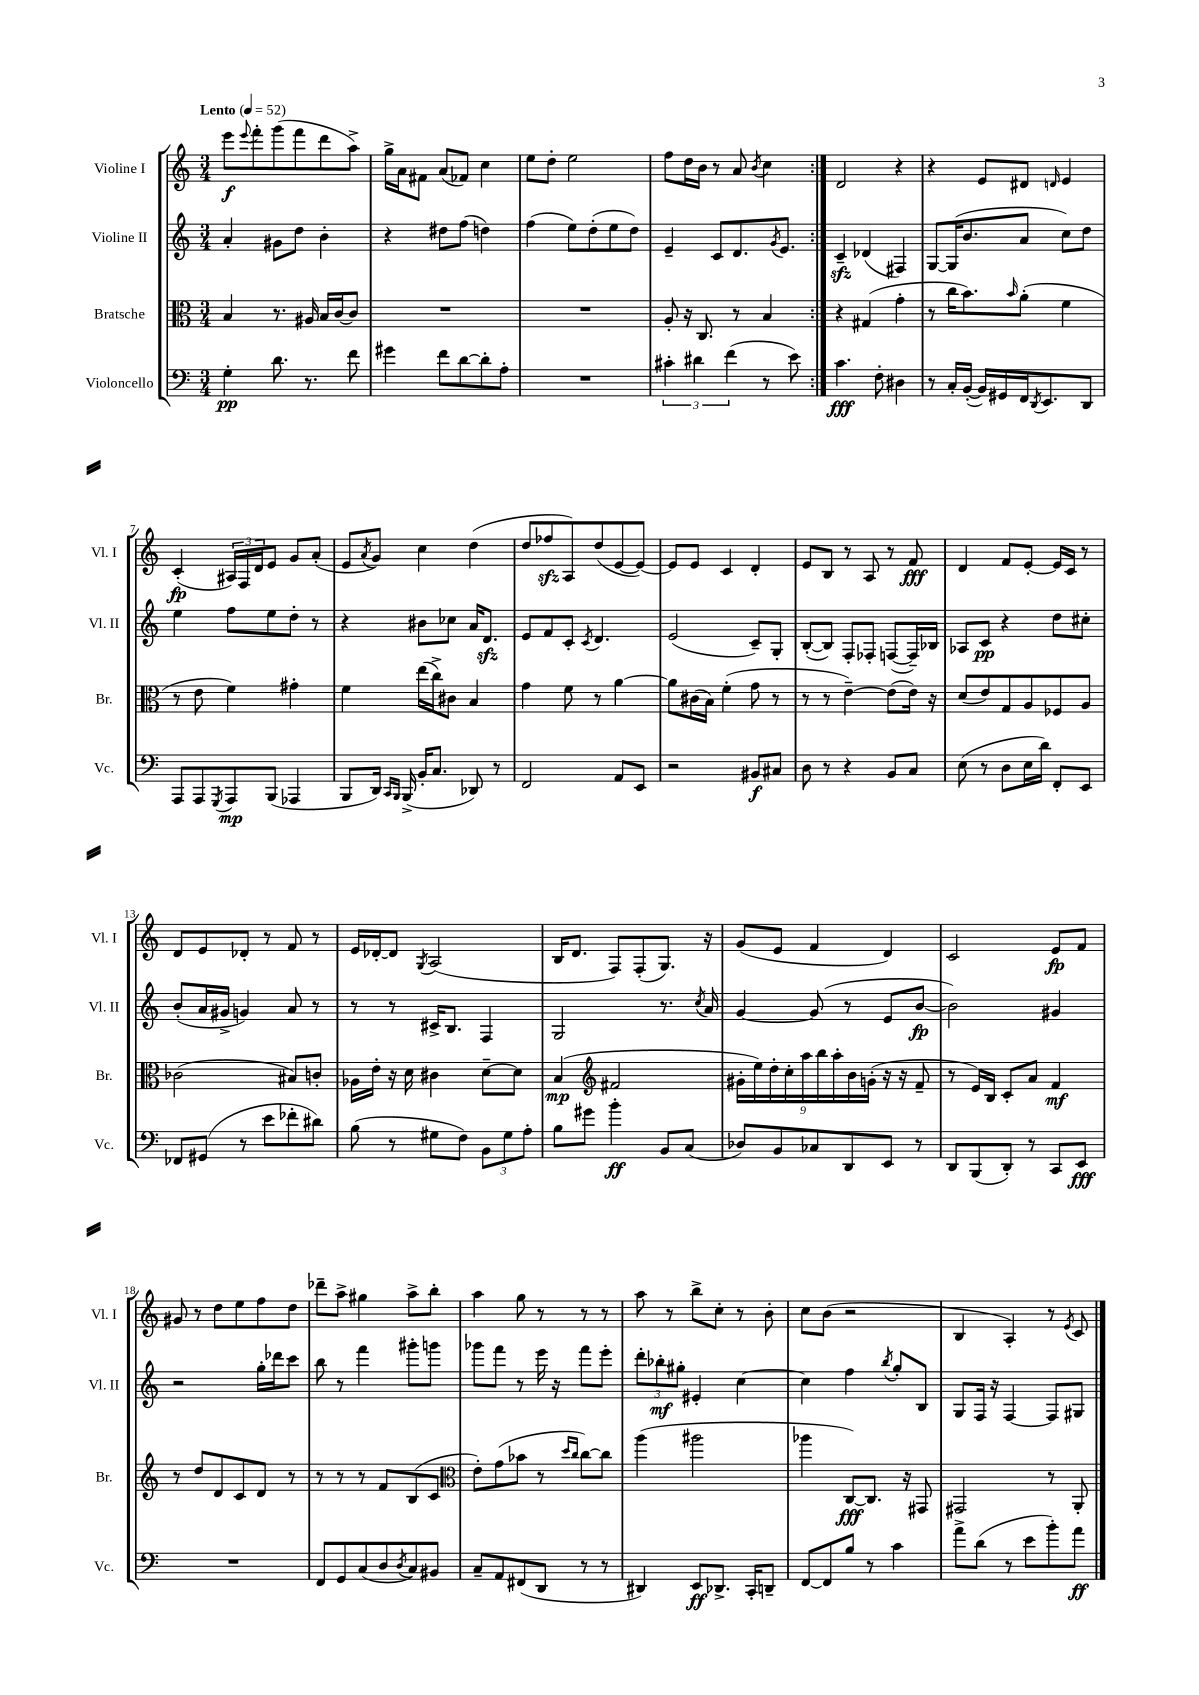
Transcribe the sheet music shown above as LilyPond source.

<<
\new StaffGroup <<
\new Staff = "s0" \with { instrumentName = "Violine I" shortInstrumentName = "Vl. I" } {
    \clef treble \key c \major \numericTimeSignature \time 3/4 \tempo "Lento" 4 = 52
    \repeat volta 2 { e'''8\f \appoggiatura { e'''8 } f'''8-. g'''8( f'''8 d'''8 a''8->) |
    g''16-> a'16 fis'8 a'8( fes'8) c''4 |
    e''8 d''8-. e''2 |
    f''8 d''16 b'16 r8 a'8 \acciaccatura { b'8 } c''4 | }
    d'2 r4 |
    r4 e'8 dis'8 \grace { d'16 } e'4 |
    c'4-.\fp( \tuplet 3/2 { ais16) f16 d'16 } e'8 g'8 a'8-.( |
    e'8 \acciaccatura { a'8 } g'8) c''4 d''4( |
    d''8 fes''8\sfz a8) d''8( e'8~ e'8~) |
    e'8 e'8 c'4 d'4-. |
    e'8 b8 r8 a8 r8 f'8\fff |
    d'4 f'8 e'8~-. e'16 c'16 r8 |
    d'8 e'8 des'8-. r8 f'8 r8 |
    e'16 des'16~-. des'8 \acciaccatura { g8 } a2( |
    b16 d'8. f8) f8-.( g8.) r16 |
    g'8( e'8 f'4 d'4) |
    c'2 e'8\fp f'8 |
    gis'8 r8 d''8 e''8 f''8 d''8 |
    des'''8-- a''8-> gis''4 a''8-> b''8-. |
    a''4 g''8 r8 r8 r8 |
    a''8 r8 b''8-> c''8-. r8 b'8-. |
    c''8 b'8( r2 |
    b4 a4-.) r8 \acciaccatura { e'8 } c'8 \bar "|." |
}
\new Staff = "s1" \with { instrumentName = "Violine II" shortInstrumentName = "Vl. II" } {
    \clef treble \key c \major \numericTimeSignature \time 3/4
    \repeat volta 2 { a'4-. gis'8 d''8 b'4-. |
    r4 dis''8 f''8( d''4) |
    f''4( e''8) d''8-.( e''8 d''8) |
    e'4-- c'8 d'8. \acciaccatura { g'8 } e'8. | }
    c'4--\sfz des'4( fis4) |
    g8~ g16( b'8. a'8 c''8) d''8 |
    e''4 f''8 e''8 d''8-. r8 |
    r4 bis'8 ces''8 a'16 d'8.\sfz |
    e'8 f'8 c'8-. \acciaccatura { c'8 } d'4. |
    e'2( c'8--) g8-. |
    b8~-.( b8) f8-. fes8-. f8~( f16--) bes16 |
    aes8 c'8\pp r4 d''8 cis''8-. |
    b'8-.( a'16 gis'16-> g'4) a'8 r8 |
    r8 r8 cis'16-> b8. f4 |
    g2 r8. \acciaccatura { c''8 } a'16 |
    g'4~ g'8( r8 e'8 b'8~\fp |
    b'2) gis'4 |
    r2 g''16-. des'''16 c'''8 |
    b''8 r8 f'''4 gis'''8-. g'''8 |
    ges'''8 f'''8 r8 e'''16 r16 f'''8 e'''8-. |
    \tuplet 3/2 { d'''8-. bes''8-.\mf gis''8-. } eis'4-. c''4~ |
    c''4 f''4 \acciaccatura { b''8 } g''8-. b8 |
    g8 f16 r16 f4~ f8 gis8 \bar "|." |
}
\new Staff = "s2" \with { instrumentName = "Bratsche" shortInstrumentName = "Br." } {
    \clef alto \key c \major \numericTimeSignature \time 3/4
    \repeat volta 2 { b4 r8. ais16 b16 c'16~ c'8 |
    R2. |
    R2. |
    a8-. r16 c8. r8 b4 | }
    r4 gis4( g'4-. |
    r8 c''16 b'8.) \grace { b'16 } a'8-.( f'4 |
    r8 e'8 f'4) gis'4-. |
    f'4 e''16( c''16->) cis'8 b4 |
    g'4 f'8 r8 a'4~ |
    a'8 cis'16( b16) f'4-.( g'8 r8 |
    r8 r8 e'4~--) e'8( e'16) r16 |
    d'8( e'8) g8 a8 fes8 a8 |
    ces'2( bis8) c'8-. |
    aes16 e'16-. r16 d'16 cis'4 d'8~-- d'8 |
    b4\mp( \clef treble fis'2 |
    \tuplet 9/8 { gis'16-. e''16) d''16-. c''16-. a''16 b''16 a''16-. b'16 g'16-.( } r16 r16 f'8-- |
    r8 e'16) b16 c'8-. a'8 f'4\mf |
    r8 d''8 d'8 c'8 d'8 r8 |
    r8 r8 r8 f'8 b8( c'8 |
    \clef alto e'8-.) g'8( bes'8 r8 \grace { d''16 c''16 } c''8~) c''8 |
    a''4( ais''2 |
    aes''4 c8~\fff) c8. r16 gis,8 |
    gis,2 r8 a,8-. \bar "|." |
}
\new Staff = "s3" \with { instrumentName = "Violoncello" shortInstrumentName = "Vc." } {
    \clef bass \key c \major \numericTimeSignature \time 3/4
    \repeat volta 2 { g4-.\pp d'8. r8. f'8 |
    gis'4 f'8 d'8~ d'8-. a8-. |
    R2. |
    \tuplet 3/2 { cis'4-. dis'4 f'4( } r8 e'8) | }
    c'4.\fff f8-. dis4 |
    r8 c16-. b,16~-.( b,16) gis,16 f,16 \acciaccatura { d,8 } e,8. d,8 |
    a,,8 a,,8 \acciaccatura { g,,8 } a,,8\mp b,,8( aes,,4 |
    b,,8 d,16) \grace { c,16 b,,16 } b,,16->( b,16-. c8. des,8) r8 |
    f,2 a,8 e,8 |
    r2 bis,8\f cis8 |
    d8 r8 r4 b,8 c8 |
    e8( r8 d8 e16 d'16) f,8-. e,8 |
    fes,8 gis,8( r8 e'8 fes'8-. dis'8) |
    b8( r8 gis8 f8) \tuplet 3/2 { b,8 gis8 a8-. } |
    b8 gis'8 b'4-.\ff b,8 c8( |
    des8) b,8 ces8 d,8 e,8 r8 |
    d,8 b,,8( d,8-.) r8 c,8 e,8\fff |
    R2. |
    f,8 g,8 c8( d8 \acciaccatura { d8 } c8) bis,8 |
    c8-- a,8 fis,8( d,8 r8 r8 |
    dis,4) e,8\ff des,8.-> c,16-. d,8-- |
    f,8~ f,8 b8 r8 c'4 |
    a'8-> d'8( r8 e'8 b'8-.) a'8\ff \bar "|." |
}
>>
>>
